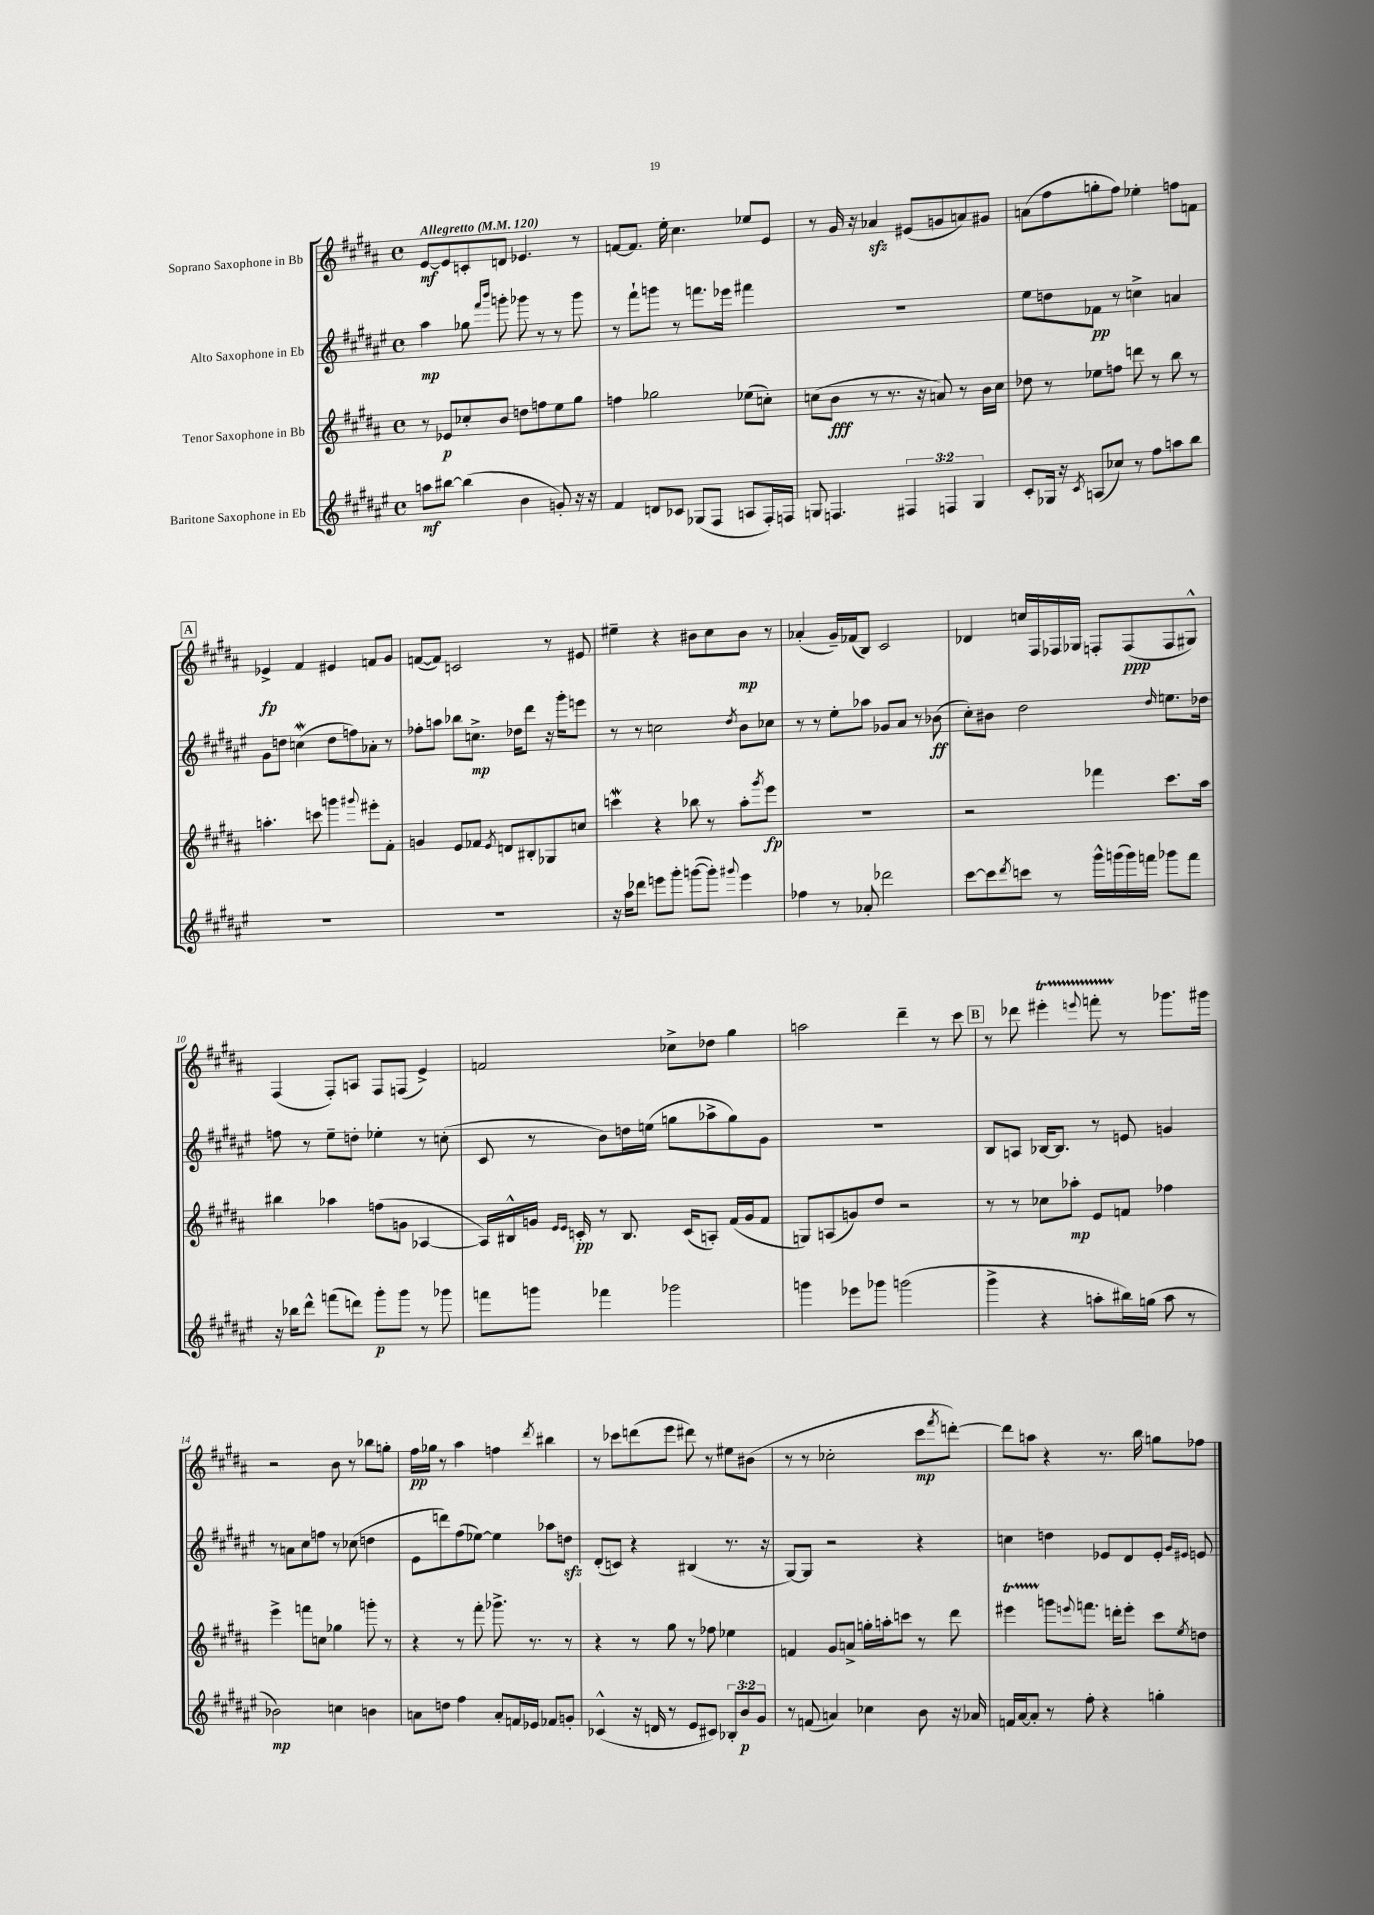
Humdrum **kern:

**kern	**dynam	**kern	**dynam	**kern	**dynam	**kern	**dynam
*part4	*part4	*part3	*part3	*part2	*part2	*part1	*part1
*staff4	*staff4	*staff3	*staff3	*staff2	*staff2	*staff1	*staff1
*I"Baritone Saxophone in Eb	*	*I"Tenor Saxophone in Bb	*	*I"Alto Saxophone in Eb	*	*I"Soprano Saxophone in Bb	*
*clefG2	*	*clefG2	*	*clefG2	*	*clefG2	*
*k[f#c#g#d#a#e#]	*	*k[f#c#g#d#a#]	*	*k[f#c#g#d#a#e#]	*	*k[f#c#g#d#a#]	*
*M4/4	*	*M4/4	*	*M4/4	*	*M4/4	*
*met(c)	*	*met(c)	*	*met(c)	*	*met(c)	*
*MM120	*	*MM120	*	*MM120	*	*MM120	*
=1	=1	=1	=1	=1	=1	=1	=1
!	!	!	!	!	!	!LO:TX:a:B:t=Allegretto	!
8aan\L	mf	8r	.	4aa#\	mp	[8e/L	mf
[8bb#X\J	.	8e-X/L	p	.	.	8e/]	.
(4bb#\]	.	8cc-X'/	.	8gg-X\	.	8cn'/	.
.	.	.	.	16qqfff#/LL	.	.	.
.	.	.	.	16qqbbb/JJ	.	.	.
.	.	8b/J	.	8gggn'\	.	8dn/J	.
4b\	.	8ddn\L	.	8ggg-X\	.	4.e-X/	.
.	.	8ffn\	.	8r	.	.	.
8gn'/)	.	8ee\	.	8r	.	.	.
16r	.	8gg#\J	.	8ggg-\	.	8r	.
16r	.	.	.	.	.	.	.
=2	=2	=2	=2	=2	=2	=2	=2
4f#/	.	4ffn\	.	8r	.	[8fn/L	.
.	.	.	.	8fff#`\L	.	8.f/J]	.
8dn/L	.	2gg-X\	.	8gggn\J	.	.	.
.	.	.	.	.	.	16ee'\	.
8c-X/J	.	.	.	8r	.	4.cc#\	.
(8G-X/L	.	.	.	8.fffn\L	.	.	.
8F#/J	.	.	.	.	.	.	.
.	.	.	.	16eee-X\Jk	.	.	.
8An/L	.	(8ee-X\L	.	4fff#X\	.	8ee-X/L	.
16F#'/L)	.	8ccn'\J)	.	.	.	8e/J	.
16Fn/JJ	.	.	.	.	.	.	.
=3	=3	=3	=3	=3	=3	=3	=3
8Gn/	.	(8ccn\L	.	1r	.	8r	.
4.Fn/	.	8b\J	fff	.	.	16g#/	.
.	.	.	.	.	.	16r	.
.	.	8r	.	.	.	4a-Xzz/	.
.	.	8.r	.	.	.	.	.
6F#X/	.	.	.	.	.	(8e#X/L	.
.	.	16r	.	.	.	.	.
.	.	8an/)	.	.	.	8gn/	.
6Fn/	.	.	.	.	.	.	.
.	.	8r	.	.	.	8an/)	.
6G/	.	.	.	.	.	.	.
.	.	16b\LL	.	.	.	8g#X/J	.
.	.	16cc\JJ	.	.	.	.	.
=4	=4	=4	=4	=4	=4	=4	=4
8c#'/L	.	8dd-X\	.	8ee#\L	.	(8an\L	.
16G-X/Jk	.	8r	.	8ddn\	.	8ff#\	.
16r	.	.	.	.	.	.	.
8qc#/	.	.	.	.	.	.	.
(8An/L	.	8ee-X\L	.	8f-X\J	pp	8ggn'\	.
8cc-X/J)	.	8ffn\J	.	8r	.	8ff#\J)	.
8r	.	8dddn\	.	4ccn^\	.	4ee-X'\	.
8ff#\L	.	8r	.	.	.	.	.
8aan\	.	8bb\	.	4an/	.	8ffn\L	.
8bb\J	.	8r	.	.	.	8fn\J	.
!!LO:LB:g=z
!!LO:REH:place=s1:t=A
=5	=5	=5	=5	=5	=5	=5	=5
1r	.	4.aan'\	.	8g#\L	.	4e-X^/	fp
.	.	.	.	8ddn\J	.	.	.
.	.	.	.	(4ccnw\	.	4f#/	.
.	.	8cccn\	.	.	.	.	.
.	.	4gggn\	.	8dd\L	.	4e#X/	.
.	.	.	.	8ffn\)	.	.	.
.	.	8qqggg#X/	.	.	.	.	.
.	.	8eee#X'\L	.	8a-X'\J	.	8fn/L	.
.	.	8f#'\J	.	8r	.	8g#/J	.
=6	=6	=6	=6	=6	=6	=6	=6
1r	.	4gn/	.	8ff-X'\L	.	([8fn/L	.
.	.	.	.	8aan\J	.	8f/J])	.
.	.	8e/L	.	8bb-X\L	.	2cn/	.
.	.	8f-X/J	.	8.ccn^\J	mp	.	.
.	.	8qe/	.	.	.	.	.
.	.	8dn/L	.	.	.	.	.
.	.	.	.	16dd-X\KL	.	.	.
.	.	8B#X'/	.	8ddd#\J	.	.	.
.	.	8G-X/	.	16r	.	8r	.
.	.	.	.	16ggg#'\KL	.	.	.
.	.	8ccn/J	.	8eeen\J	.	8e#X/	.
=7	=7	=7	=7	=7	=7	=7	=7
16r	.	4cccnw\	.	8r	.	4ee#X~\	.
16aa#\KL	.	.	.	.	.	.	.
8ddd-X\J	.	.	.	8r	.	.	.
8eeen\L	.	4r	.	2ccn\	.	4r	.
8ggg#'\J	.	.	.	.	.	.	.
([8gggn\L	.	8bb-X\	.	.	.	8b#X\L	.
8ggg'\J])	.	8r	.	.	.	8cc#\	.
8qqggg#X/	.	.	.	8qdd#/	.	.	.
4eee\	.	8aa#'\L	.	8b\L	.	8b#\J	mp
.	.	8qggg#/	.	.	.	.	.
.	.	8eee\J	fp	8cc-X\J	.	8r	.
=8	=8	=8	=8	=8	=8	=8	=8
4ff-X\	.	1r	.	8r	.	(4a-X'/	.
.	.	.	.	8r	.	.	.
8r	.	.	.	8ee#'\L	.	16g#~/LL)	.
.	.	.	.	.	.	(16f-X/J	.
8a-X'/	.	.	.	8aa-X\J	.	8B/J)	.
2ddd-X\	.	.	.	8g-X/L	.	2c#/	.
.	.	.	.	8a#/J	.	.	.
.	.	.	.	8r	.	.	.
.	.	.	.	(8b-X\	ff	.	.
=9	=9	=9	=9	=9	=9	=9	=9
[8ccc#\L	.	2r	.	8cc#'\L)	.	4d-X/	.
8ccc#\]	.	.	.	8b#X\J	.	.	.
8qddd#/	.	.	.	.	.	.	.
8cccn\J	.	.	.	2dd#\	.	16ccn/LL	.
.	.	.	.	.	.	16F#/	.
8r	.	.	.	.	.	16F-X/	.
.	.	.	.	.	.	16G-X/JJ	.
16ggg#^^\LL	.	4fff-X\	.	.	.	8Fn'/L	.
(16gggn\	.	.	.	.	.	.	.
16ggg\)	.	.	.	.	.	(8F/	ppp
16fffn\JJ	.	.	.	.	.	.	.
.	.	.	.	16qqdd#/	.	.	.
8ggg-X\L	.	8.ccc#\L	.	8.een\L	.	8F/	.
8fff\J	.	.	.	.	.	8G#X^^/J)	.
.	.	16aa#\Jk	.	16dd-X\Jk	.	.	.
!!LO:LB:g=z
=10	=10	=10	=10	=10	=10	=10	=10
16r	.	4bb#X\	.	8ffn\	.	(4F#/	.
16bb-X\KL	.	.	.	.	.	.	.
8ddd#^^\J	.	.	.	8r	.	.	.
(8fffn\L	.	4aa-X\	.	8ee#~\L	.	8F#'/L)	.
8dddn\J)	.	.	.	8ddn'\J	.	8An/J	.
8ggg#'\L	p	(8ffn\L	.	4ee-X'\	.	8F#/L	.
8ggg#\J	.	8gn\J	.	.	.	(8Fn/J	.
8r	.	[4A-X/	.	8r	.	4e^/)	.
8ggg-X\	.	.	.	(8ccn'\	.	.	.
=11	=11	=11	=11	=11	=11	=11	=11
8fffn\L	.	16A-/LL])	.	8c#/	.	2fn/	.
.	.	16B#X^^/	.	.	.	.	.
8gggn\J	.	16gn/JJ	.	8r	.	.	.
.	.	16qqe/LL	.	.	.	.	.
.	.	16qqe/JJ	.	.	.	.	.
.	.	16cn'/	pp	.	.	.	.
4fff-X\	.	8r	.	8b\L)	.	.	.
.	.	8.B#/	.	16ddn\L	.	.	.
.	.	.	.	(16een\JJ	.	.	.
2ggg-X\	.	.	.	8ggn\L	.	8cc-X^\L	.
.	.	(16c/KL	.	.	.	.	.
.	.	8An'/J)	.	8aa-X^\	.	8dd-X\J	.
.	.	(16f#/LL	.	8gg\)	.	4gg#\	.
.	.	16g/J	.	.	.	.	.
.	.	8f#/J	.	8g#\J	.	.	.
=12	=12	=12	=12	=12	=12	=12	=12
4gggn\	.	8Gn/L)	.	1r	.	2aan\	.
.	.	(8An/	.	.	.	.	.
8eee-X\L	.	8gn/)	.	.	.	.	.
8ggg-X\J	.	8dd#/J	.	.	.	.	.
(2gggn\	.	2r	.	.	.	4ddd#~\	.
.	.	.	.	.	.	8r	.
.	.	.	.	.	.	8ccc#\	.
!!LO:REH:place=s1:t=B
=13	=13	=13	=13	=13	=13	=13	=13
4ggg#^\	.	8r	.	8B/L	.	8r	.
.	.	8r	.	8An/J	.	8ddd-X\	.
4r	.	8cc-X\L	.	[16B-X/KL	.	4eee#Xt'\	.
.	.	.	.	8.B-/J]	.	.	.
.	.	8aa-X'\J	mp	.	.	.	.
.	.	.	.	.	.	8qqeeen/	.
8aan'\L	.	8e/L	.	8r	.	8fffnTTT'\	.
16bb#X\L)	.	8fn/J	.	8en/	.	8r	.
(16ggn\JJ	.	.	.	.	.	.	.
8aa\	.	4ff-X\	.	4gn/	.	8.ggg-X\L	.
8r	.	.	.	.	.	.	.
.	.	.	.	.	.	16ggg#X\Jk	.
!!LO:LB:g=z
=14	=14	=14	=14	=14	=14	=14	=14
2b-X\)	mp	4eee^\	.	8r	.	2r	.
.	.	.	.	8an\L	.	.	.
.	.	8fffn\L	.	8cc#\	.	.	.
.	.	8ccn\J	.	8ffn\J	.	.	.
4ccn\	.	4gg-X\	.	8r	.	8b\	.
.	.	.	.	(8cc-X\	.	8r	.
4bn\	.	8gggn'\	.	4ddn\	.	8bb-X\L	.
.	.	8r	.	.	.	8ggn'\J	.
=15	=15	=15	=15	=15	=15	=15	=15
8an\L	.	4r	.	8e#\L	.	16ff#\LL	pp
.	.	.	.	.	.	16gg-X\JJ	.
8ddn\J	.	.	.	8dddn\)	.	8r	.
4ff#\	.	8r	.	(8ff#\	.	4aa#\	.
.	.	8fff#'\	.	[8ee-X\J)	.	.	.
8a'/L	.	8.ggg-X^\	.	4ee-\]	.	4ffn\	.
16fn/L	.	.	.	.	.	.	.
16e-X/JJ	.	8.r	.	.	.	.	.
.	.	.	.	.	.	8qddd#/	.
8f-X/L	.	.	.	8aa-X\L	.	4bb#X\	.
8gn'/J	.	8r	.	8ddnzz\J	.	.	.
=16	=16	=16	=16	=16	=16	=16	=16
(4c-X^^/	.	4r	.	(8d#'/L	.	8r	.
.	.	.	.	8cn/J)	.	8ccc-X\L	.
16r	.	8r	.	4r	.	(8dddn\	.
16dn/	.	.	.	.	.	.	.
8r	.	8gg#\	.	.	.	8eee\J	.
8e#/L	.	8r	.	(4B#X/	.	8ddd#X\)	.
8c#X/J)	.	8ff-X\	.	.	.	8r	.
12B-X'/L	.	4ee-X\	.	8.r	.	8ee#X\L	.
12b/	p	.	.	.	.	.	.
.	.	.	.	.	.	(8b#X\J	.
12g#/J	.	.	.	.	.	.	.
.	.	.	.	16r	.	.	.
=17	=17	=17	=17	=17	=17	=17	=17
8r	.	4fn/	.	[8G#/L)	.	8r	.
(8fn/	.	.	.	8G#/J]	.	8r	.
4an/)	.	8g#/L	.	2r	.	2cc-X'\	.
.	.	8an^/J	.	.	.	.	.
4cc-X\	.	16ggn'\LL	.	.	.	.	.
.	.	16aan'\J	.	.	.	.	.
.	.	8cccn\J	.	.	.	.	.
8b\	.	8r	.	4r	.	8ccc#\L	mp
.	.	.	.	.	.	8qfff#/	.
16r	.	8ddd#\	.	.	.	[8dddn'\J)	.
16a-X/	.	.	.	.	.	.	.
=18	=18	=18	=18	=18	=18	=18	=18
16fn/LL	.	4eee#Xt\	.	4ccn\	.	8ddd\L]	.
[16a#/J	.	.	.	.	.	.	.
8a#'/J]	.	.	.	.	.	8aan\J	.
8r	.	8gggn\L	.	4ddn\	.	4r	.
.	.	8qqeeen/	.	.	.	.	.
8ff#'\	.	8.fffn\J	.	.	.	.	.
4r	.	.	.	8e-X/L	.	8.r	.
.	.	16dddn'\KL	.	.	.	.	.
.	.	8eee'\J	.	8d#/	.	.	.
.	.	.	.	.	.	16bb\	.
4ggn'\	.	8ccc#\L	.	8e-'/J	.	8ggn\L	.
.	.	.	.	16qqg#/LL	.	.	.
.	.	8qee/	.	16qqe#X/JJ	.	.	.
.	.	8ddn\J	.	8en/	.	8ff-X\J	.
==	==	==	==	==	==	==	==
*-	*-	*-	*-	*-	*-	*-	*-
